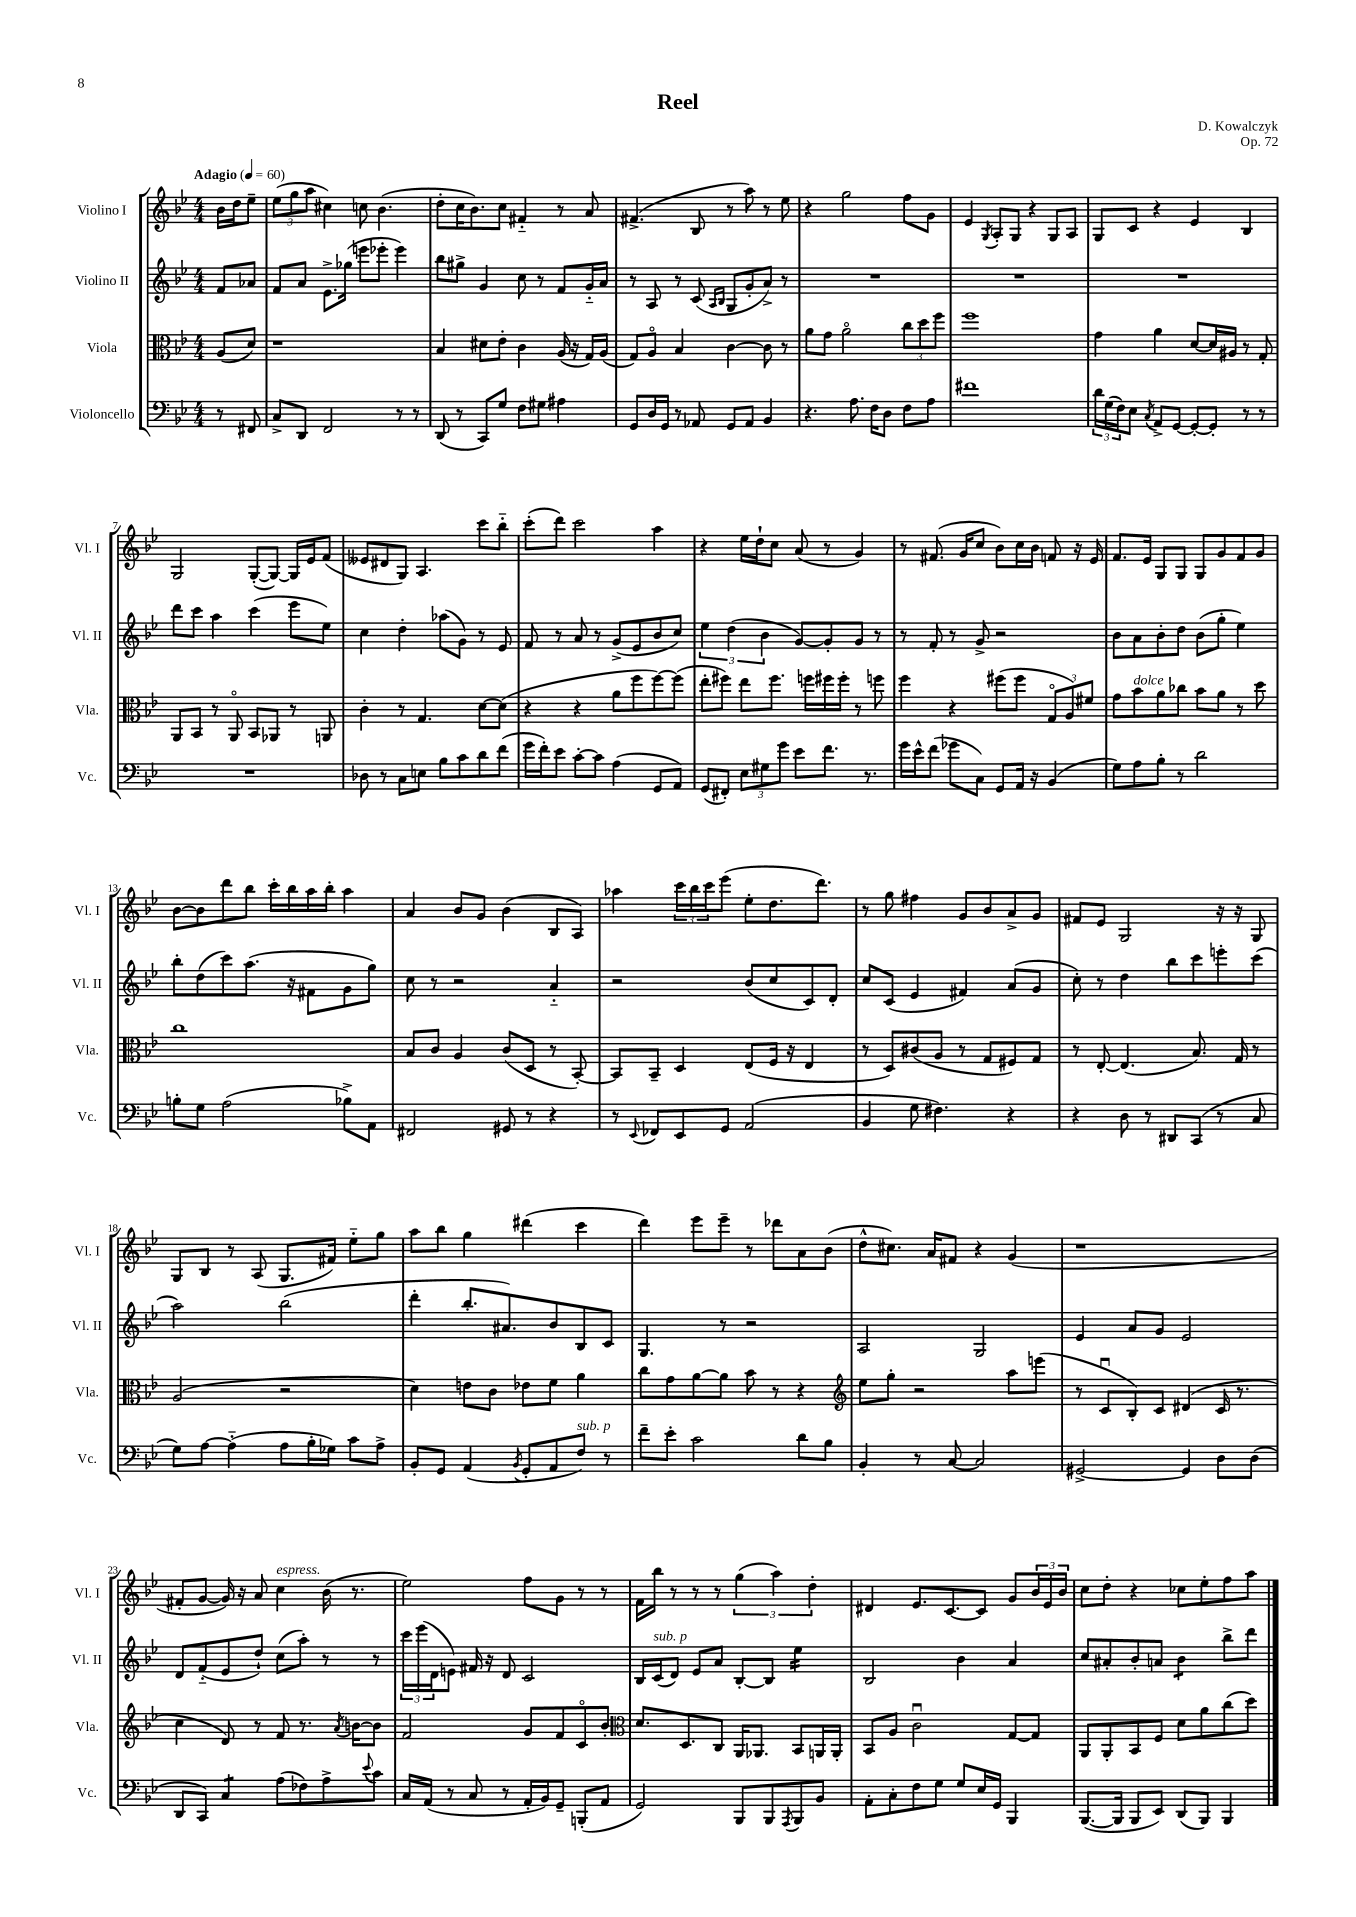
\header { title = "Reel" composer = "D. Kowalczyk" opus = "Op. 72" }
<<
\new StaffGroup <<
\new Staff = "s0" \with { instrumentName = "Violino I" shortInstrumentName = "Vl. I" } {
    \clef treble \key bes \major \numericTimeSignature \time 4/4 \partial 4 \tempo "Adagio" 4 = 60
    bes'16 d''16 ees''8-- |
    \tuplet 3/2 { ees''8( g''8 a''8 } cis''4) c''8 bes'4.( |
    d''8-. c''16 bes'8.) c''8 fis'4-_ r8 a'8 |
    fis'4.->( bes8 r8 a''8) r8 ees''8 |
    r4 g''2 f''8 g'8 |
    ees'4 \acciaccatura { g8 } a8-. g8 r4 g8 a8 |
    g8 c'8 r4 ees'4 bes4 |
    g2 g8~-.( g8~) g16 ees'16 f'8( |
    eeses'8 dis'8 g8) a4. c'''8 bes''8-_ |
    c'''8-.( d'''8) c'''2 a''4 |
    r4 ees''16 d''16-! c''8 a'8( r8 g'4) |
    r8 fis'8.( g'16 c''8 bes'8) c''16 bes'16 f'8 r16 ees'16 |
    f'8. ees'16 g8 g8 g8 g'8 f'8 g'8 |
    bes'8~ bes'8 d'''8 bes''8 c'''16-. bes''16 a''16 bes''16-. a''4 |
    a'4 bes'8 g'8 bes'4( bes8 a8) |
    aes''4 \tuplet 3/2 { c'''16 bes''16 c'''16 } ees'''8( ees''8-. d''8. d'''8.) |
    r8 g''8 fis''4 g'8 bes'8 a'8-> g'8 |
    fis'8 ees'8 g2 r16 r16 g8 |
    g8 bes8 r8 a8( g8. fis'16) ees''8-_ g''8 |
    a''8 bes''8 g''4 dis'''4( c'''4 |
    d'''4) ees'''8 ees'''8-- r8 des'''8 a'8 bes'8( |
    d''8-^ cis''8.) a'16 fis'8 r4 g'4( |
    r1 |
    fis'8-. g'8~ g'16) r16 a'8 c''4^\markup { \italic "espress." } bes'16( r8. |
    ees''2) f''8 g'8 r8 r8 |
    f'16 bes''16 r8 r8 r8 \tuplet 3/2 { g''4( a''4) d''4-. } |
    dis'4 ees'8. c'8.~ c'8 g'8 \tuplet 3/2 { bes'16 ees'16 bes'16 } |
    c''8 d''8-. r4 ces''8 ees''8-. f''8 a''8 \bar "|." |
}
\new Staff = "s1" \with { instrumentName = "Violino II" shortInstrumentName = "Vl. II" } {
    \clef treble \key bes \major \numericTimeSignature \time 4/4 \partial 4
    f'8 aes'8 |
    f'8 a'8 ees'8.-> ges''16( e'''8 ees'''8-. ees'''4) |
    bes''8 gis''8-> g'4 c''8 r8 f'8 g'16-_ a'16 |
    r8 a8 r8 c'8( \grace { a16 bes16 } g8 g'8-. a'8->) r8 |
    R1 |
    R1 |
    R1 |
    d'''8 c'''8 a''4 c'''4( ees'''8 ees''8) |
    c''4 d''4-. aes''8( g'8) r8 ees'8 |
    f'8 r8 a'8 r8 g'8->( ees'8 bes'8 c''8) |
    \tuplet 3/2 { ees''4 d''4( bes'4 } g'8~) g'8-. g'8 r8 |
    r8 f'8-. r8 g'8-> r2 |
    bes'8 a'8 bes'8-. d''8 bes'8( g''8-. ees''4) |
    bes''8-. d''8( c'''8) a''8.( r16 fis'8 g'8 g''8) |
    c''8 r8 r2 a'4-_ |
    r2 bes'8( c''8 c'8) d'8-. |
    c''8 c'8( ees'4 fis'4) a'8( g'8 |
    c''8-.) r8 d''4 bes''8 c'''8 e'''8-. c'''8( |
    a''2) bes''2( |
    d'''4-. bes''8.-. ais'8.) bes'8 bes8 c'8 |
    g4. r8 r2 |
    a2 g2 |
    ees'4 a'8 g'8 ees'2 |
    d'8 f'8-_( ees'8 d''8-!) c''8( a''8-.) r8 r8 |
    \tuplet 3/2 { c'''16 ees'''16( d'16 } e'8) fis'16 r16 d'8 c'2 |
    bes16 c'16^\markup { \italic "sub. p" }( d'8) ees'8 a'8 bes8~-. bes8 ees''4:16 |
    bes2 bes'4 a'4 |
    c''8 ais'8-. bes'8-. a'8 bes'4:8 bes''8-> d'''8 \bar "|." |
}
\new Staff = "s2" \with { instrumentName = "Viola" shortInstrumentName = "Vla." } {
    \clef alto \key bes \major \numericTimeSignature \time 4/4 \partial 4
    a8( d'8) |
    r1 |
    bes4 dis'8 ees'8-. c'4 a16( r16 g16) a16( |
    g8) a8\flageolet bes4 c'4~ c'8 r8 |
    a'8 g'8 a'2\flageolet \tuplet 3/2 { c''8 d''8 f''8 } |
    f''1 |
    g'4 a'4 d'8~ d'16 ais16 r8 g8-. |
    a,8 bes,8 r8 a,8\flageolet bes,8 aes,8 r8 a,8 |
    c'4-. r8 g4. d'8~ d'8( |
    r4 r4 a'8 f''8 f''8~) f''8( |
    ees''8-. fis''8) ees''8 fis''8. f''16 fis''16 fis''16-. r8 f''8 |
    f''4 r4 fis''8( fis''8 \tuplet 3/2 { g8\flageolet a8) fis'8 } |
    g'8 bes'8^\markup { \italic "dolce" } a'8 ces''8 bes'8 a'8 r8 d''8 |
    c''1 |
    bes8 c'8 a4 c'8( d8 r8 bes,8~-.) |
    bes,8 bes,8-- d4 ees8( f16 r16 ees4 |
    r8 d8) cis'8( a8 r8 g8 fis8) g8 |
    r8 ees8~-. ees4.( bes8.) g16 r8 |
    a2( r2 |
    d'4) e'8 c'8 ees'8 f'8 a'4 |
    c''8 g'8 a'8~ a'8 bes'8 r8 r4 |
    \clef treble ees''8 g''8-. r2 a''8 e'''8( |
    r8 c'8\downbow bes8-.) c'8 dis'4( c'16 r8. |
    c''4 d'8) r8 f'8 r8. \acciaccatura { a'8 } b'16~ b'8 |
    f'2 g'8 f'8 c'8\flageolet bes'8-. |
    \clef alto d'8. d8. c8 a,16 aes,8. bes,8 a,16 a,16-. |
    bes,8 a8 c'2\downbow g8~ g8 |
    a,8 a,8-. bes,8 f8 d'8 a'8 c''8( d''8) \bar "|." |
}
\new Staff = "s3" \with { instrumentName = "Violoncello" shortInstrumentName = "Vc." } {
    \clef bass \key bes \major \numericTimeSignature \time 4/4 \partial 4
    r8 fis,8 |
    c8-> d,8 f,2 r8 r8 |
    d,8( r8 c,8) g8 f8 gis8 ais4 |
    g,8 d16 g,16 r8 aes,8 g,8 aes,8 bes,4 |
    r4. a8. f16 d8 f8 a8 |
    fis'1 |
    \tuplet 3/2 { d'16 g16( f16) } ees8 \acciaccatura { c8 } a,8-> g,8~ g,8~-. g,8-. r8 r8 |
    R1 |
    des8 r8 c8 e8 bes8 c'8 d'8 f'8( |
    g'16 f'16-.) ees'8 c'8~-. c'8 a4( g,8 a,8) |
    g,8( fis,8-.) \tuplet 3/2 { ees8 gis8 g'8 } ees'8 f'8. r8. |
    g'16 ees'16-^ f'8( ges'8 c8) g,8 a,16 r16 bes,4( |
    g8) a8 bes8-. r8 d'2 |
    b8-. g8 a2( bes8->) a,8 |
    fis,2 gis,8 r8 r4 |
    r8 \appoggiatura { ees,8 } fes,8 ees,8 g,8 a,2( |
    bes,4 g8 fis4.) r4 |
    r4 d8 r8 dis,8 c,8( r8 c8 |
    g8) a8~ a4-_( a8 bes16-. ges16) c'8 a8-> |
    bes,8-. g,8 a,4( \acciaccatura { bes,8 } g,8-. a,8 f8^\markup { \italic "sub. p" }) r8 |
    f'8-- ees'8-. c'2 d'8 bes8 |
    bes,4-. r8 c8~ c2 |
    gis,2~-> gis,4 d8 d8( |
    d,8 c,8) c4:8 a8( fes8) a8-> \appoggiatura { ees'8 } c'8 |
    c16 a,16( r8 c8 r8 a,16-. bes,16) g,8-- b,,8-.( a,8 |
    g,2) bes,,8 bes,,8 \acciaccatura { a,,8 } bes,,8 bes,8 |
    a,8-. c8-. f8 g8 g8 ees16 g,16 bes,,4 |
    bes,,8.~( bes,,16 bes,,8 ees,8) d,8( bes,,8) bes,,4 \bar "|." |
}
>>
>>
